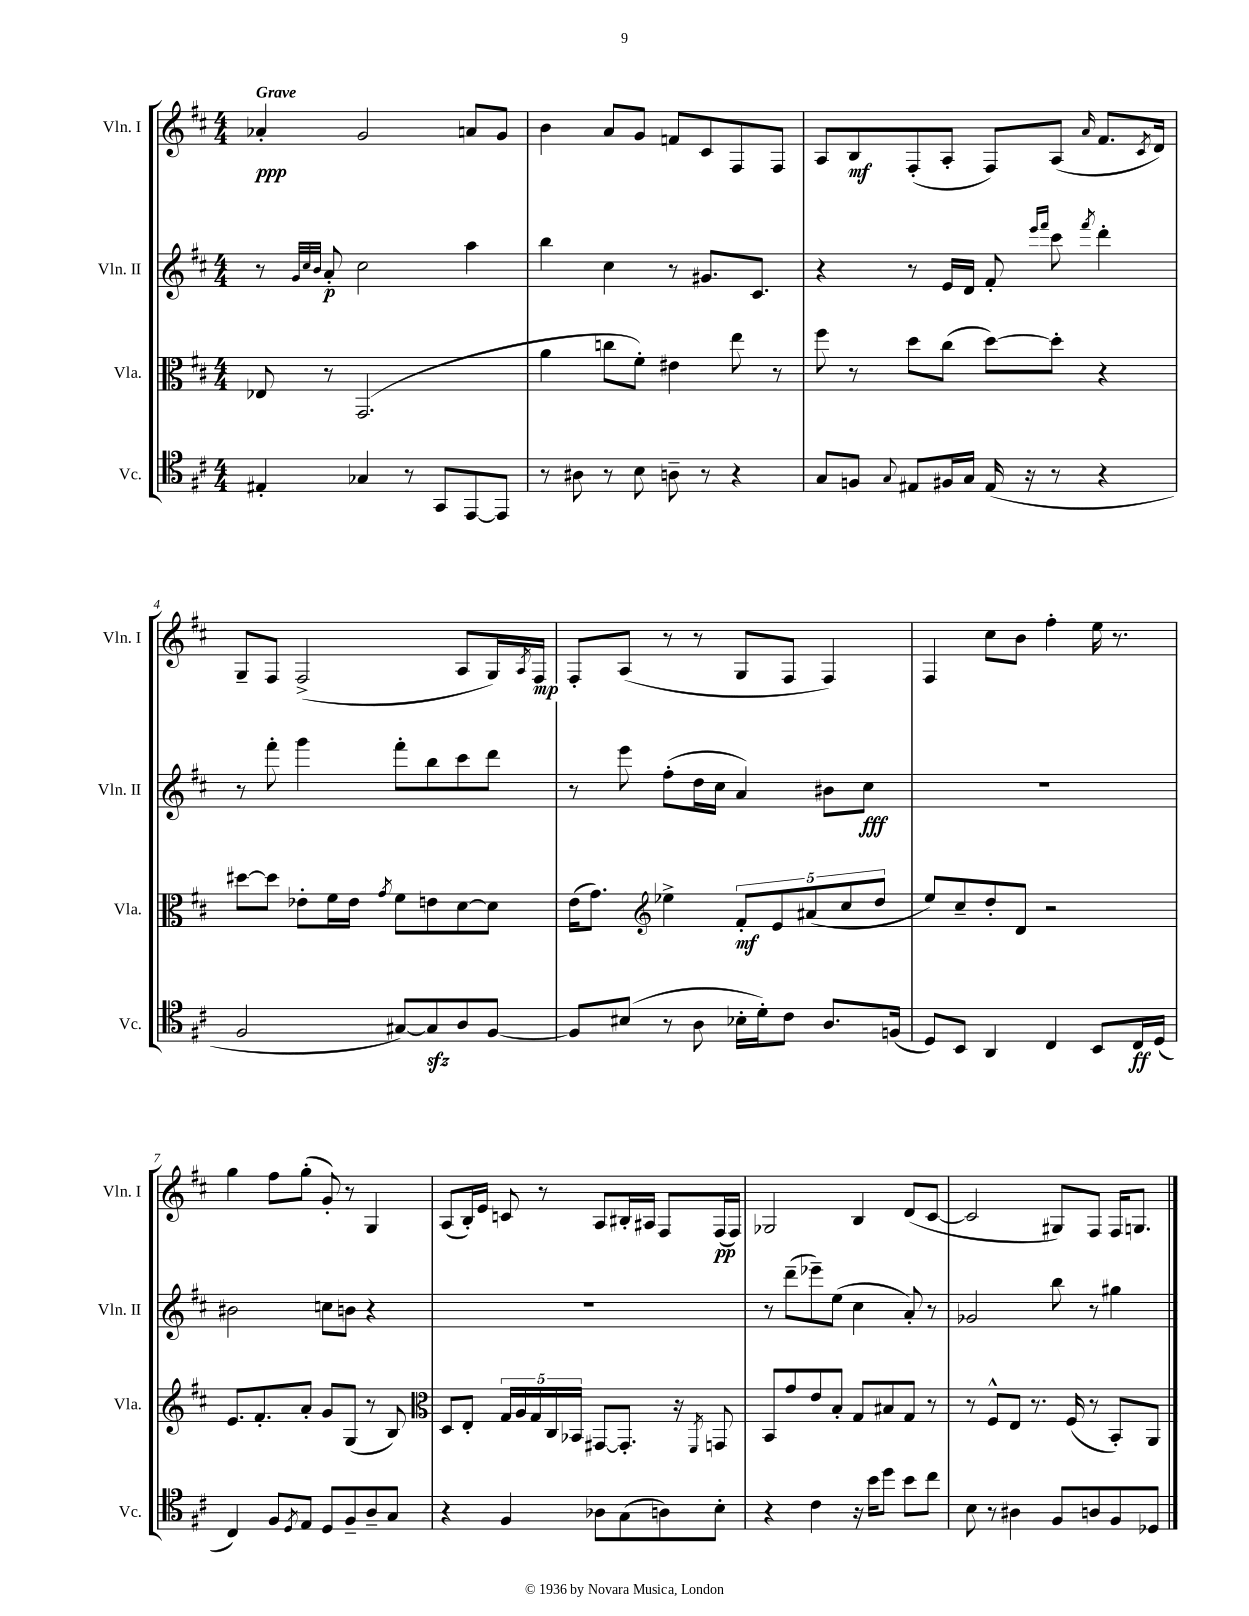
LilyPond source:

<<
\new StaffGroup <<
\new Staff = "s0" \with { instrumentName = "Vln. I" shortInstrumentName = "Vln. I" } {
    \clef treble \key d \major \numericTimeSignature \time 4/4 \tempo "Grave"
    aes'4-.\ppp g'2 a'8 g'8 |
    b'4 a'8 g'8 f'8 cis'8 fis8 fis8 |
    a8 b8\mf fis8-.( a8-. fis8) a8( \grace { a'16 } fis'8. \acciaccatura { cis'8 } d'16) |
    g8-- fis8 fis2->( a8 g16) \acciaccatura { a8 } fis16\mp |
    fis8-. a8( r8 r8 g8 fis8 fis4) |
    fis4 cis''8 b'8 fis''4-. e''16 r8. |
    g''4 fis''8 g''8-.( g'8-.) r8 g4 |
    a8( b16-.) e'16 c'8 r8 a8 bis16-. ais16 fis8 fis16\pp( fis16) |
    ges2 b4 d'8( cis'8~ |
    cis'2 gis8) fis8 fis16 g8. \bar "|." |
}
\new Staff = "s1" \with { instrumentName = "Vln. II" shortInstrumentName = "Vln. II" } {
    \clef treble \key d \major \numericTimeSignature \time 4/4
    r8 \grace { g'32 cis''32 b'32 } a'8-.\p cis''2 a''4 |
    b''4 cis''4 r8 gis'8. cis'8. |
    r4 r8 e'16 d'16 fis'8-. \grace { e'''16 fis'''16 } cis'''8 \acciaccatura { fis'''8 } d'''4-. |
    r8 fis'''8-. g'''4 fis'''8-. b''8 cis'''8 d'''8 |
    r8 e'''8 fis''8-.( d''16 cis''16 a'4) bis'8 cis''8\fff |
    R1 |
    bis'2 c''8 b'8 r4 |
    R1 |
    r8 d'''8--( ees'''8--) e''8( cis''4 a'8-.) r8 |
    ges'2 b''8 r8 gis''4 \bar "|." |
}
\new Staff = "s2" \with { instrumentName = "Vla." shortInstrumentName = "Vla." } {
    \clef alto \key d \major \numericTimeSignature \time 4/4
    ees8 r8 g,2.( |
    a'4 c''8 fis'8-.) eis'4 e''8 r8 |
    fis''8 r8 d''8 cis''8( d''8~) d''8-. r4 |
    dis''8~ dis''8 ees'8-. fis'16 ees'16 \acciaccatura { g'8 } fis'8 e'8 d'8~ d'8 |
    e'16( g'8.) \clef treble ees''4-> \tuplet 5/4 { fis'8-.\mf e'8 ais'8( cis''8 d''8 } |
    e''8) cis''8-- d''8-. d'8 r2 |
    e'8. fis'8.-. a'8-. g'8 g8( r8 b8) |
    \clef alto d8 e8-. \tuplet 5/4 { g16 a16 g16 cis16 bes,16 } gis,8~ gis,8.-. r16 \acciaccatura { fis,8 } g,8 |
    b,8 g'8 e'8 b8-. g8 bis8 g8 r8 |
    r8 fis8-^ e8 r8. fis16( r8 b,8-.) a,8 \bar "|." |
}
\new Staff = "s3" \with { instrumentName = "Vc." shortInstrumentName = "Vc." } {
    \clef tenor \key d \major \numericTimeSignature \time 4/4
    eis4-. ges4 r8 g,8 e,8~ e,8 |
    r8 ais8 r8 b8 a8-- r8 r4 |
    g8 f8 \appoggiatura { g8 } eis8 fis16 g16 eis16( r16 r8 r4 |
    fis2 gis8~) gis8\sfz a8 fis8~ |
    fis8 bis8( r8 a8 bes16-. d'16-.) cis'8 a8. f16( |
    d8) b,8 a,4 cis4 b,8 cis16\ff d16( |
    cis4) fis8 \acciaccatura { d8 } e8 d8 fis8-- a8-- g8 |
    r4 fis4 aes8 g8( a8) b8-. |
    r4 cis'4 r16 b'16 d''8 b'8 cis''8 |
    b8 r8 ais4 fis8 a8 fis8 des8 \bar "|." |
}
>>
>>
